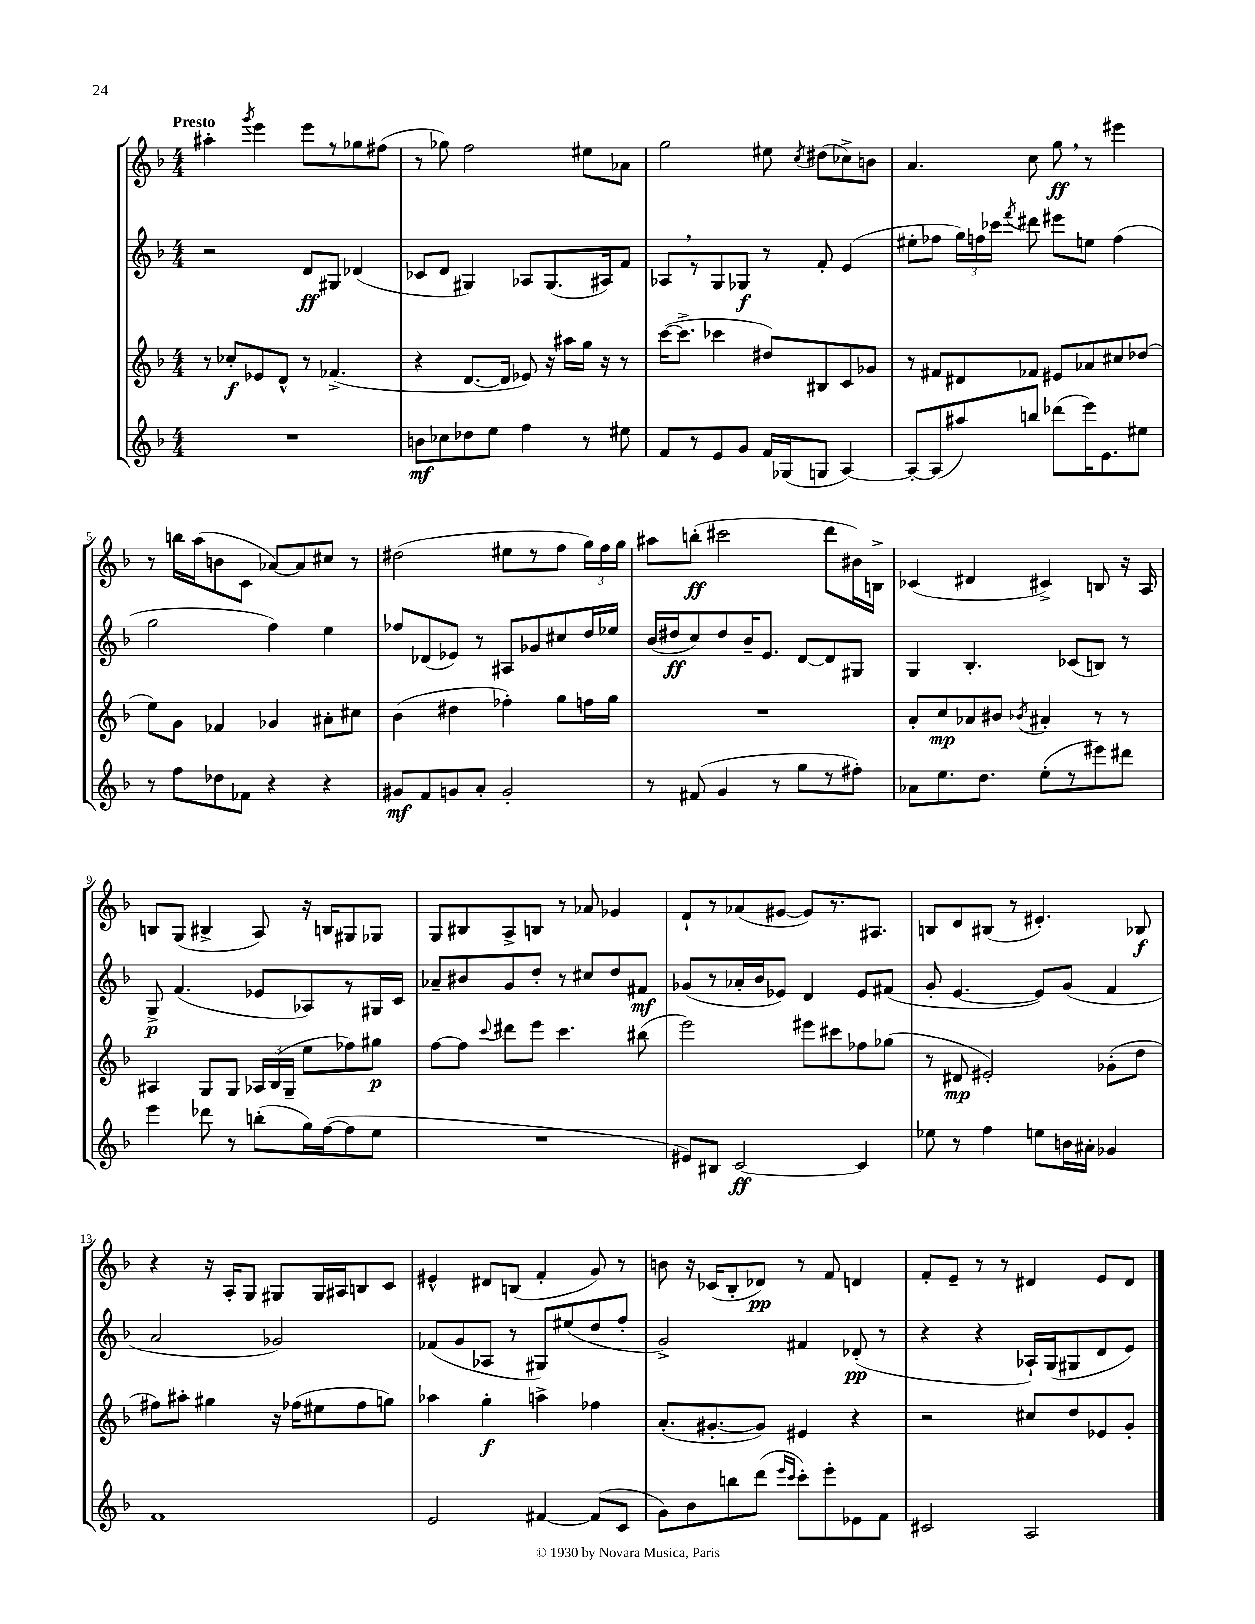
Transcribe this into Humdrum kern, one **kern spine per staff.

**kern	**kern	**kern	**kern
*staff4	*staff3	*staff2	*staff1
*clefG2	*clefG2	*clefG2	*clefG2
*k[b-]	*k[b-]	*k[b-]	*k[b-]
*M4/4	*M4/4	*M4/4	*M4/4
1r	8r	2r	4aa#'
.	8cc-'	.	.
.	.	.	8qggg
.	8e-	.	4eee
.	8d^^	.	.
.	8r	8d	8eee
.	(4.f-^	8G#	8r
.	.	(4d-	8gg-
.	.	.	(8ff#
=	=	=	=
8b	4r	8c-	8r
8cc-	.	8d	8gg-)
8dd-	[8.d	4G#)	2ff
8ee	.	.	.
.	16d]	.	.
4ff	8e-)	8A-	.
.	16r	(8.G#	.
.	16aa#	.	.
8r	16gg	.	8ee#
.	16r	16A#)	.
8ee#	8r	8f	8a-
=	=	=	=
8f	([16ccc	8A-	2gg
.	8.ccc^]	.	.
8r	.	8r	.
8e	4ccc-	8G	.
8g	.	8G-	.
16f	8dd#)	8r	8ee#
(16G-	.	.	.
.	.	.	8qcc
8G	8B#	8f'	(8dd#
[4A)	8c	(4e	8cc-^)
.	8g-	.	8b
=	=	=	=
8A'_	8r	8ee#'	4.a
(8A]	8f#	8ff-	.
8aa#)	8d#	24gg)	.
.	.	24ff	.
.	.	24ccc-	.
.	.	8qfff	.
8bb	8f-	8ddd#	8cc
(8ddd-	8e#	8eee#	8gg
16eee)	8a-	8ee	8r
8.e	.	.	.
.	8cc#	(4ff	4eee#
8ee#	(8dd-	.	.
=	=	=	=
8r	8ee)	2gg	8r
8ff	8g	.	16bb
.	.	.	(16aa
8dd-	4f-	.	8b
8f-	.	.	8c
4r	4g-	4ff)	[8a-)
.	.	.	8a-]
4r	8a#'	4ee	8cc#
.	8cc#	.	8r
=	=	=	=
8g#	(4b-	8ff-	(2dd#
8f	.	(8d-	.
8g	4dd#	8e-)	.
8a'	.	8r	.
2g'	4ff-')	8A#	8ee#
.	.	8g-	8r
.	8gg	8cc#	8ff
.	16ff	16dd	24gg)
.	.	.	24ff
.	16gg	16ee-	.
.	.	.	24gg
=	=	=	=
8r	1r	(16b-	8aa#
.	.	16dd#	.
(8f#	.	8cc)	(8bb'
4g	.	8dd#	2ccc#
.	.	16b-~	.
.	.	8.e	.
8r	.	.	.
8gg	.	[8d	.
8r	.	8d]	8ddd
8ff#')	.	8G#	16b#)
.	.	.	16B^
=	=	=	=
8a-	8a'	4G	(4c-
8.ee	8cc	.	.
.	8a-	4.B-'	4d#
8.dd	.	.	.
.	8b#	.	.
.	8qb-	.	.
(8ee'	4a#'	.	4c#^)
8r	.	(8c-	.
8eee#)	8r	8B)	8B
8ddd#	8r	8r	16r
.	.	.	16A
=	=	=	=
4eee	4A#	8G^	8B
.	.	(4.f	(8G
8ddd-	8G	.	4B#^
8r	8G	.	.
(8bb'	24A-	8e-	8A)
.	(24B-	.	.
.	24G~	.	.
16gg)	8ee	8A-)	16r
([16ff	.	.	16B
8ff]	8ff-)	8r	8G#
8ee	8gg#	16G#	8G-
.	.	16c	.
=	=	=	=
1r	[8ff	8a-~	8G
.	8ff]	8b#	8B#
.	8qqccc	.	.
.	8ddd#	8g	8A^
.	8eee	8dd'	8B
.	4.ccc	8r	8r
.	.	8cc#	8a-
.	.	8dd	4g-
.	(8bb#	8f#	.
=	=	=	=
8e#)	2eee)	(8g-	8f`
8B#	.	8r	8r
[2c	.	16a-'	(8a-
.	.	16b-	.
.	.	8e-)	[8g#
.	8eee#	4d	8g#])
.	8ccc#	.	8.r
4c]	8ff-	8e-	.
.	.	.	8.A#
.	(8gg-	(8f#	.
=	=	=	=
8ee-	8r	8g'	8B
8r	8d#	[4.e	8d
4ff	2e#')	.	(8B#
.	.	.	8r
8ee	.	8e])	4.e#')
16b	.	(8g	.
16a#'	.	.	.
4g-	(8g-'	4f	.
.	8dd	.	8B-
=	=	=	=
1f	8ff#)	2a	4r
.	8aa#'	.	.
.	4gg#	.	16r
.	.	.	16A'
.	.	.	8G
.	16r	2g-)	8G#
.	(16ff-	.	.
.	8ee#	.	16G#
.	.	.	16A#
.	8ff-	.	8B
.	8gg)	.	8c
=	=	=	=
2e	4aa-	(8f-	4e#^^
.	.	8g	.
.	4gg'	8A-	8d#
.	.	8r	(8B
[4f#	4aa^	8G#)	4f'
.	.	(8ee#	.
(8f#]	4ff-	8dd	8g)
8c	.	8ff'	8r
=	=	=	=
8g)	(8.a'	2g^)	8b
8b-	.	.	16r
.	[8.g#'	.	(16c-
8bb	.	.	8B-'
(8ddd	8g#])	.	8d-)
16qqeee	.	.	.
16qqccc	.	.	.
8ccc')	4e#	4f#	8r
8eee'	.	.	8f
8e-	4r	(8d-'	4d
8f	.	8r	.
=	=	=	=
2c#	2r	4r	8f'
.	.	.	8e~
.	.	4r	8r
.	.	.	8r
2A	8cc#	16A-`)	4d#
.	.	(16G	.
.	8dd	8G#	.
.	8e-	8d	8e
.	8g'	8e)	8d#
==	==	==	==
*-	*-	*-	*-
